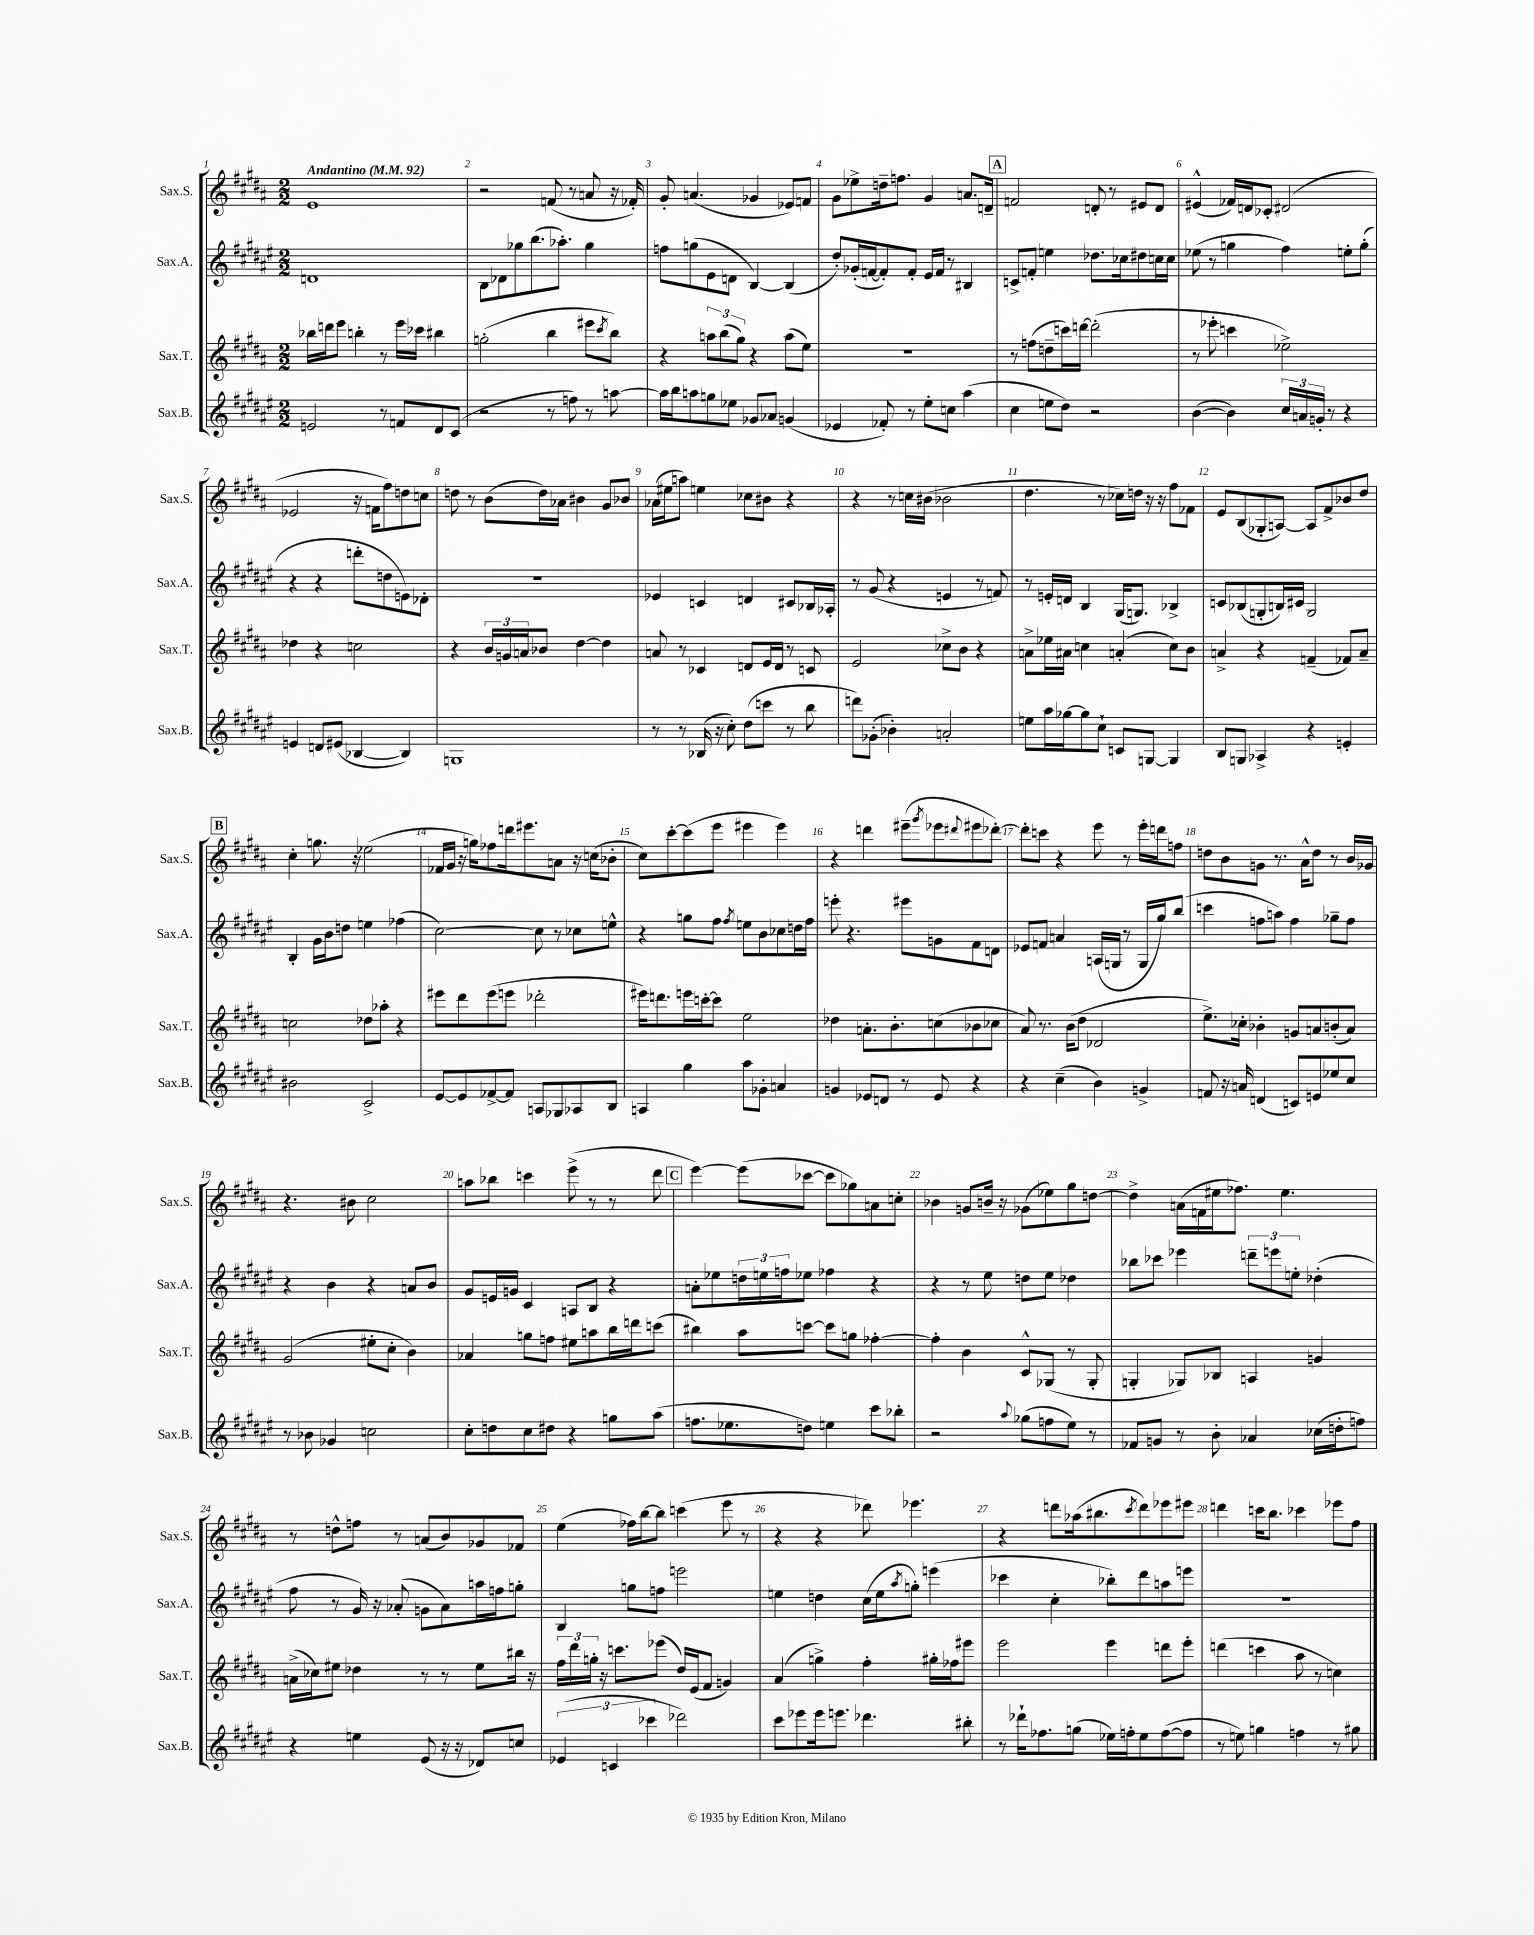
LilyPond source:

<<
\new StaffGroup <<
\new Staff = "s0" \with { instrumentName = "Sax.S." shortInstrumentName = "Sax.S." } {
    \clef treble \key b \major \numericTimeSignature \time 2/2 \tempo "Andantino" 4 = 92
    e'1 |
    r2 f'8( r8 a'8 r16 fes'16-.) |
    gis'8-. a'4.( ges'4 ees'8) f'8 |
    gis'8 ees''8-> d''16-- f''8. gis'4 a'8. d'16-- |
    \mark \markup { \box "A" } f'2 d'8-. r8 eis'8 d'8 |
    eis'4-^( fes'16) d'16 ces'8-. dis'2( |
    ees'2 r16 f'16 fis''8) d''8 c''8 |
    d''8 r8 b'8( d''16) aes'16 bis'4 gis'8 bes'8 |
    aes'16( eis''16 a''8) e''4 ces''8 bis'8 r4 |
    r4 r8 c''16 bis'16( bes'2 |
    dis''4. r8 ces''16) d''16 r16 r16 fis''8 fes'8 |
    e'8 b8( ges8-. a8~) a8 fis'8-> bes'8 dis''8 |
    \mark \markup { \box "B" } cis''4-. g''8. r16 ees''2( |
    fes'16 gis'16 r16 g''16) fes''8 d'''16 eis'''8. a'8 r16 c''16( bes'8-. |
    cis''8) cis'''8~-. cis'''8( e'''8 eis'''4 eis'''4) |
    r4 d'''4 eis'''8--( \acciaccatura { gis'''8 } ees'''8 \appoggiatura { dis'''8 } eis'''8 des'''8~-.) |
    des'''8-. c'''8 r4 e'''8 r8 e'''16-. d'''16 f''8 |
    d''8 b'8 g'8 r8. ais'16-^ d''8 r8 b'16 ges'16 |
    r4. bis'8 cis''2 |
    a''8 bes''8 c'''4 e'''8->( r8 r8 dis'''8 |
    \mark \markup { \box "C" } e'''4~) e'''8( ces'''8~ ces'''8 ges''8) a'8 c''8-. |
    bes'4 g'8 b'16-- r16 ges'8( ees''8) gis''8 d''8~ |
    d''4-> a'16( f'16 eis''16 fes''8.) eis''4. |
    r8 d''8-^ f''8 r8 a'8( b'8) ges'8 fes'8 |
    e''4( fes''16) b''16~ b''8 c'''4( e'''8 r8 |
    r4 r4 des'''8) ees'''4. |
    r4 d'''8 aes''16( bis''8. \acciaccatura { cis'''8 } d'''8) ees'''8 eis'''8 |
    d'''4 c'''16 b''8. ces'''4 ees'''8 fis''8 \bar "|." |
}
\new Staff = "s1" \with { instrumentName = "Sax.A." shortInstrumentName = "Sax.A." } {
    \clef treble \key fis \major \numericTimeSignature \time 2/2
    d'1 |
    b8 des'8 ges''8 b''8.( aes''8.-.) ges''4 |
    f''8 g''8( eis'8 d'8 b4~) b4( |
    dis''8-.) ges'16-.( f'16~ f'8-.) f'8-. eis'16 f'16 r8 bis4 |
    \mark \markup { \box "A" } c'8-> f'8-. e''4 des''8. ces''16 dis''8 c''16 c''16 |
    ees''8( r8 g''4 fis''4) e''8-. g''8-.( |
    r4 r4 d'''8-. d''8 e'8) des'8-. |
    R1 |
    ees'4 c'4 d'4 cis'8 bes16 aes16-. |
    r8 gis'8( r4 e'4 r8 f'8) |
    r8 e'16-. d'16 b4 gis16( g8.) bes4-> |
    c'8 bes8( g8-. b16) cis'16 g2 |
    \mark \markup { \box "B" } b4-. gis'16 b'16 d''8 e''4 fes''4( |
    cis''2~) cis''8 r8 ces''8 e''8-^ |
    r4 g''8 fis''8 \acciaccatura { fis''8 } e''8 b'8 ces''8 d''16 fis''16 |
    e'''8-. r4. eis'''8 g'8 fis'8 d'8 |
    ees'8 f'8 a'4 a16( g16 r8 g16 gis''16) b''8( |
    c'''4 f''8 a''8) f''4 ges''8-- f''8 |
    r4 b'4 r4 a'8 b'8 |
    gis'8 e'16 g'16 cis'4 a8 b8 r4 |
    \mark \markup { \box "C" } a'8-. ees''8 \tuplet 3/2 { d''16 e''16 f''16 } ees''8 fes''4 r4 |
    r4 r8 eis''8 d''8 eis''8 des''4 |
    bes''8 ces'''8 ees'''4 \tuplet 3/2 { d'''8-- e'''8 e''8-. } des''4-.( |
    fis''8 r8 gis'16) r16 aes'8-.( g'8 aes'8) a''16 f''16 g''8-. |
    b4 g''8 f''8 e'''2 |
    e''4 d''4 cis''16( e''16 \acciaccatura { ais''8 } g''8-.) e'''4( |
    ces'''4 cis''4-. bes''8-.) dis'''8 a''8 e'''8 |
    R1 \bar "|." |
}
\new Staff = "s2" \with { instrumentName = "Sax.T." shortInstrumentName = "Sax.T." } {
    \clef treble \key b \major \numericTimeSignature \time 2/2
    bes''16 d'''16 e'''8 b''4-. r8 e'''16 ces'''16 bis''4 |
    g''2-.( b''4 eis'''8 \acciaccatura { cis'''8 } b''8) |
    r4 \tuplet 3/2 { a''8 b''8( gis''8) } r4 a''8( e''8) |
    R1 |
    \mark \markup { \box "A" } r8 f''8( d''8-- c'''16) d'''16~ d'''2-.( |
    r8 ees'''8-. c'''4 ees''2->) |
    des''4 r4 c''2 |
    r4 \tuplet 3/2 { b'16 g'16 a'16 } bes'8 dis''4~ dis''4 |
    a'8 r8 ces'4 d'8 e'16 d'16 r8 c'8 |
    e'2 ces''8-> b'8 r4 |
    a'8-> ees''16 ais'16 c''4 a'4-.( c''8) b'8 |
    a'4-> r4 f'4--( fes'8) a'8-- |
    \mark \markup { \box "B" } c''2 des''8 aes''8-. r4 |
    eis'''8 dis'''8 eis'''8( e'''8 des'''2-. |
    eis'''16) d'''8. e'''16 c'''16~-. c'''8 e''2 |
    des''4 a'8.-. b'8.-. c''8( bes'8 ces''8 |
    ais'8) r8. b'16( dis''8 des'2 |
    e''8.->) ces''16-. bes'4-. g'8 a'8 b'8-.( a'8) |
    gis'2( eis''8-. cis''8-. b'4) |
    aes'4 g''8 f''8 eis''8 a''8 b''16 d'''16 c'''8( |
    \mark \markup { \box "C" } bis''4) ais''8 c'''8~ c'''8 g''8 fes''4~-. |
    fes''4-. b'4 cis'8-^ ges8( r8 ges8-. |
    g4-. ges8) bes8 a4 g'4 |
    a'16->( ces''16) eis''8 des''4 r8 r8 eis''8 bis''16 r16 |
    \tuplet 3/2 { fis''16 dis'''16 g''16-. } r16 c'''8. ees'''8( dis''16) e'16( fis'8 g'4) |
    ais'4( g''4->) fis''4-. gis''16-. fes''16 eis'''8 |
    e'''2 e'''4 d'''8 e'''8-. |
    d'''4( c'''4 ais''8 r8 c''4) \bar "|." |
}
\new Staff = "s3" \with { instrumentName = "Sax.B." shortInstrumentName = "Sax.B." } {
    \clef treble \key fis \major \numericTimeSignature \time 2/2
    e'2 r8 f'8 dis'8 cis'8( |
    r2 r8 f''8) r8 a''8~ |
    a''16 b''16 a''8 g''8 ees''8 ges'8 aes'8 g'4( |
    ees'4 fes'8-.) r8 eis''8-. c''8 ais''4( |
    \mark \markup { \box "A" } cis''4 e''8 dis''8) r2 |
    b'4~( b'4) \tuplet 3/2 { cis''16 a'16 g'16-. } r8 r4 |
    e'4 d'8 eis'8( bes4~ bes4) |
    g1 |
    r8 r8 bes16( r16 cis''8-.) dis''8( c'''8 r8 b''8 |
    d'''8) ges'8-.( bes'4-.) a'2-. |
    e''8 ais''16 ges''16~ ges''8 cis''8-! c'8 g8~ g4 |
    b8 g8 aes4-> r4 e'4-. |
    \mark \markup { \box "B" } bis'2 cis'2-> |
    eis'8~ eis'8 fes'8~-> fes'8 a8 ges8 aes8 b8 |
    a4 gis''4 ais''8 ges'8-. a'4 |
    g'4 ees'8 d'8 r8 ees'8 r4 |
    r4 cis''4--( b'4) g'4-> |
    f'8 r16 a'16 d'4( c'8) e'8 ees''8 cis''8 |
    r8 bes'8 ges'4 c''2 |
    cis''8-. d''8 cis''8 dis''8 r4 g''8 ais''8( |
    \mark \markup { \box "C" } f''8. ees''8. d''8) e''4 cis'''8 bes''8-. |
    r2 \appoggiatura { ais''8 } ges''8( f''8 eis''8) r8 |
    fes'8 g'8 r8 b'8-. aes'4 ces''16( d''16-. f''8) |
    r4 e''4 eis'8( r16 r16 des'8) c''8 |
    \tuplet 3/2 { ees'4( c'4 ces'''4 } des'''2) |
    cis'''8 ees'''8 ees'''16 e'''8. des'''4. bis''8-. |
    r8 des'''16-! fes''8. g''8( ees''16) f''16-. ees''8 f''8~( f''8 |
    r8 e''8) g''4 f''4 r8 gis''8 \bar "|." |
}
>>
>>
\layout { \context { \Score \override BarNumber.break-visibility = ##(#f #t #t) barNumberVisibility = #all-bar-numbers-visible } }
